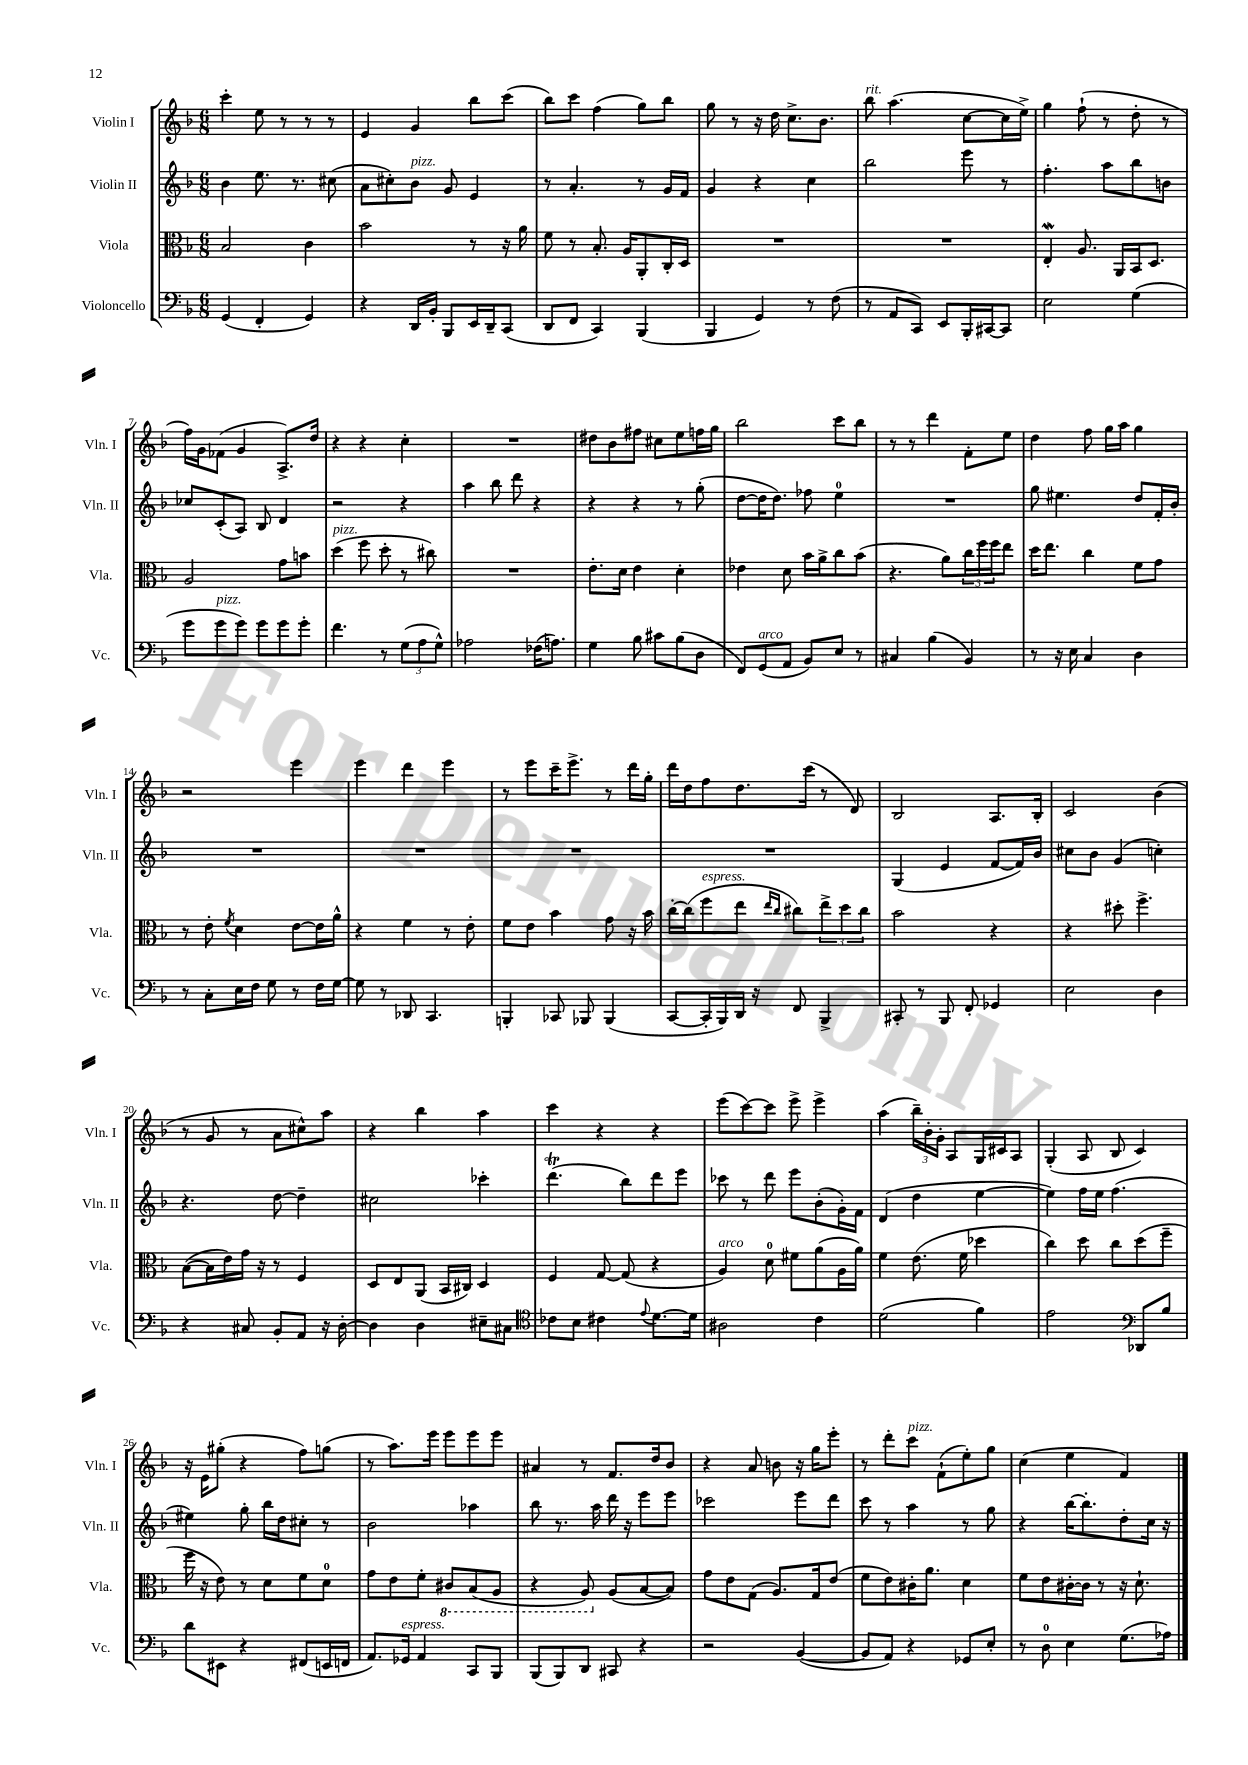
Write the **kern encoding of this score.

**kern	**kern	**kern	**kern
*staff4	*staff3	*staff2	*staff1
*clefF4	*clefC3	*clefG2	*clefG2
*k[b-]	*k[b-]	*k[b-]	*k[b-]
*M6/8	*M6/8	*M6/8	*M6/8
(4GG/	2B-/	4b-\	4ccc'\
4FF'/	.	8.ee\	8ee\
.	.	.	8r
.	.	8.r	.
4GG/)	4c\	.	8r
.	.	(8cc#\	8r
=	=	=	=
4r	2b-\	8a\L	4e/
.	.	8cc#'\)	.
16DD/LL	.	8b-\J	4g/
16BB-'/JJ	.	.	.
8BBB-/L	.	8g/	.
16EE/L	8r	4e/	8bb-\L
16DD~/J	.	.	.
(8CC/J	16r	.	(8ccc\J
.	16a\	.	.
=	=	=	=
8DD/L	8f\	8r	8bb-\L)
8FF/J	8r	4.a'/	8ccc\J
4CC/)	8.B-'/	.	(4ff\
.	16A/LK	.	.
(4BBB-/	8AA'/	8r	8gg\L)
.	16C'/L	16g/LL	8bb-\J
.	16D/JJ	16f/JJ	.
=	=	=	=
4BBB-/	2.r	4g/	8gg\
.	.	.	8r
4GG/)	.	4r	16r
.	.	.	16dd\
.	.	.	8.cc^\L
8r	.	4cc\	.
.	.	.	8.b-\J
(8F\	.	.	.
=	=	=	=
8r	2.r	2bb-\	8bb-\
8AA/L	.	.	(4.aa\
8CC/J)	.	.	.
8EE/L	.	.	.
16BBB-'/L	.	8eee\	[8cc\L
[16CC#/J	.	.	.
8CC#/]J	.	8r	16cc\]L
.	.	.	16ee^\JJ)
=	=	=	=
2E\	4E'/	4.ff'\	4gg\
.	8.A/	.	(8ff`\
.	.	8aa\L	8r
.	16AA/LL	.	.
(4G\	16BB-/J	8bb-\	8dd'\
.	8.D/J	.	.
.	.	8b\J	8r
=	=	=	=
8g\L	2A/	8cc-/L	16ff\LL)
.	.	.	16g\J
8g\	.	(8c'/	(8f-\J
8g\J)	.	8A/J)	4g/
8g\L	.	8B-/	.
8g\	8g\L	4d/	8.A^/L)
8g'\J	8b\J	.	.
.	.	.	16dd/Jk
=	=	=	=
4.f\	(4dd\	2r	4r
.	8ff\	.	4r
8r	8dd'\	.	.
(12G\L	8r	4r	4cc'\
12A\	.	.	.
.	8cc#\)	.	.
12G^^\J)	.	.	.
=	=	=	=
2A-\	2.r	4aa\	2.r
.	.	8bb-\	.
.	.	8ddd\	.
(16F-\LK	.	4r	.
8.A\J)	.	.	.
=	=	=	=
4G\	8.e'\L	4r	8dd#\L
.	.	.	8b-\
.	16d\Jk	.	.
8B-\	4e\	4r	8ff#\J
8c#\L	.	.	8cc#\L
(8B-\	4d'\	8r	8ee\
8D\J	.	(8gg'\	16ff\L
.	.	.	16gg\JJ
=	=	=	=
8FF/L)	4e-\	[8dd\L	2bb-\
(8GG/	.	16dd\]K	.
.	.	8.dd\J)	.
8AA/J	8d\	.	.
8BB-/L)	16b-\LL	8ff-\	.
.	16a^\J	.	.
8E/J	8cc\	4ee\	8ccc\L
8r	(8b-\J	.	8bb-\J
=	=	=	=
4C#/	4.r	2.r	8r
.	.	.	8r
(4B-\	.	.	4ddd\
.	8a\L)	.	.
4BB-/)	24cc\L	.	8f'\L
.	24ff\	.	.
.	24ff\J	.	.
.	8ee\J	.	8ee\J
=	=	=	=
8r	16dd\LK	8gg\	4dd\
.	8.ee\J	.	.
16r	.	4.ee#\	.
16E\	.	.	.
4C/	4cc\	.	8ff\
.	.	.	16gg\LL
.	.	.	16aa\JJ
4D\	8f\L	8dd/L	4gg\
.	8g\J	16f'/L	.
.	.	16b-'/JJ	.
=	=	=	=
8r	8r	2.r	2r
8C'\L	8e'\	.	.
.	8qf/	.	.
16E\L	4d\	.	.
16F\JJ	.	.	.
8G\	.	.	.
8r	[8e\L	.	4eee\
16F\LL	16e\]L	.	.
[16G\JJ	16a^^\JJ	.	.
=	=	=	=
8G\]	4r	2.r	4eee\
8r	.	.	.
8DD-/	4f\	.	4ddd\
4.CC/	.	.	.
.	8r	.	4eee\
.	8e'\	.	.
=	=	=	=
4BBB'/	8f\L	2.r	8r
.	8e\J	.	8eee\L
8CC-/	4b-\	.	16ccc~\K
.	.	.	8.eee^\J
8BBB-/	.	.	.
(4BBB-/	8g\	.	8r
.	16r	.	16ddd\LL
.	16b-\	.	16gg'\JJ
=	=	=	=
[8CC/L	[16cc'\LL	2.r	16ddd\LL
.	(16cc\]J	.	16dd\J
16CC'/]L	8ff\	.	8ff\
16BBB-/)	.	.	.
16DD/JJ	8ee\J	.	8.dd\
16r	.	.	.
.	16qqee/LL	.	.
.	16qqcc/JJ	.	.
8FF/	8cc#\L)	.	.
.	.	.	(16ccc\Jk
4BBB-^/	12ee^\	.	8r
.	12dd\	.	.
.	.	.	8d/)
.	12cc#\J	.	.
=	=	=	=
8CC#'/	2b-\	(4G/	2B-/
8r	.	.	.
8BBB-/	.	4e/	.
8FF'/	.	.	.
4GG-/	4r	[8f/L	8.A/L
.	.	16f/]L)	.
.	.	16b-/JJ	16B-'/Jk
=	=	=	=
2E\	4r	8cc#\L	2c/
.	.	8b-\J	.
.	8dd#'\	(4g/	.
.	4.ff^\	.	.
4D\	.	4cc'\)	(4b-\
=	=	=	=
4r	([8B-\L	4.r	8r
.	16B-\]L	.	8g/
.	16e\)	.	.
8C#/	16g\JJ	.	8r
.	16r	.	.
8BB-'/L	8r	[8dd\	8a\L
8AA/J	4F/	4dd~\]	8cc#^^\)
16r	.	.	8aa\J
[16D'\	.	.	.
=	=	=	=
4D\]	8D/L	2cc#\	4r
.	8E/	.	.
4D\	(8AA/J	.	4bb-\
.	16BB-/LL	.	.
.	16C#/JJ)	.	.
8E#~\L	4D/	4ccc-'\	4aa\
8C#\J	.	.	.
=	=	=	=
*clefC4	*	*	*
8c-\L	4F/	(4.ddd\	4ccc\
8B-\J	.	.	.
4c#\	[8G/	.	4r
.	(8G/]	8bb-\L)	.
8qqe/	.	.	.
[8.d\L	4r	8ddd\	4r
.	.	8eee\J	.
16d\]Jk	.	.	.
=	=	=	=
2A#\	4A/)	8ccc-\	(8eee\L
.	.	8r	[8ccc\)
.	8d\	8ddd\	8ccc\]J
.	8f#\L	8eee\L	8eee^\
4c\	(8a\	(8b-'\	4eee^\
.	16A\L	16g'\L)	.
.	16a\JJ)	16f\JJ	.
=	=	=	=
(2d\	4f\	(4d/	(4aa\
.	(8.e\	4dd\	24bb-~\LL)
.	.	.	24b-'\
.	.	.	24g'\JJ
.	.	.	8A/L
.	16f\	.	.
4f\)	4dd-\	[4ee\	16G/L
.	.	.	16c#/J
.	.	.	8A/J
=	=	=	=
2e\	4cc\)	4ee\])	(4G'/
.	8dd\	16ff\LL	8A/
.	.	16ee\JJ	.
.	8cc\L	(4.ff\	8B-/
*clefF4	*	*	*
8DD-/L	(8dd\	.	4c/)
8B-/J	8ff~\J	.	.
=	=	=	=
8d\L	16ff\	4ee#\)	16r
.	16r	.	16e\LK
8EE#\J	8e\)	.	(8gg#'\J
4r	8r	8gg'\	4r
.	8d\L	16bb-\LL	.
.	.	16dd\J	.
(8FF#/L	8f\	8cc#'\J	8ff\L)
16EE/L	8d\J	8r	(8gg\J
16FF/JJ	.	.	.
=	=	=	=
8.AA/L)	8g\L	2b-\	8r
.	8e\	.	8.aa\L)
16GG-/Jk	.	.	.
4AA/	8f'\J	.	.
.	.	.	16eee\Jk
.	8C#/L	.	8eee\L
8CC/L	(8BB-/	4aa-\	8eee\
8BBB-/J	8AA/J	.	8eee\J
=	=	=	=
(8BBB-/L	4r	8bb-\	4a#/
8BBB-/)	.	8.r	.
8DD/J	8AA/)	.	8r
.	.	16aa\	.
8CC#/	(8A/L	16ddd\	8.f/L
.	.	16r	.
4r	[8B-/	8eee\L	.
.	.	.	16dd/k
.	8B-/]J)	8eee\J	8b-/J
=	=	=	=
2r	8g\L	2ccc-\	4r
.	8e\	.	.
.	(8G\J	.	8a/
.	8.A/L)	.	8b\
([4BB-/	.	8eee\L	16r
.	16G/k	.	16gg\LK
.	(8e/J	8ddd\J	8eee'\J
=	=	=	=
8BB-/]L	8f\L	8ccc\	8r
8AA/J)	8e\)	8r	8ddd'\L
4r	16c#'\K	4aa\	8ccc\J
.	8.a\J	.	.
.	.	.	(8f`\L
8GG-/L	4d\	8r	8ee'\)
8E'/J	.	8gg\	8gg\J
=	=	=	=
8r	8f\L	4r	(4cc\
8D\	8e\	.	.
4E\	[16c#'\L	[16bb-\LK	4ee\
.	16c#\]JJ	8.bb-'\]	.
.	8r	.	.
(8.G\L	16r	8dd'\	4f/)
.	8.d`\	.	.
.	.	16cc\Jk	.
16A-\Jk)	.	16r	.
==	==	==	==
*-	*-	*-	*-
